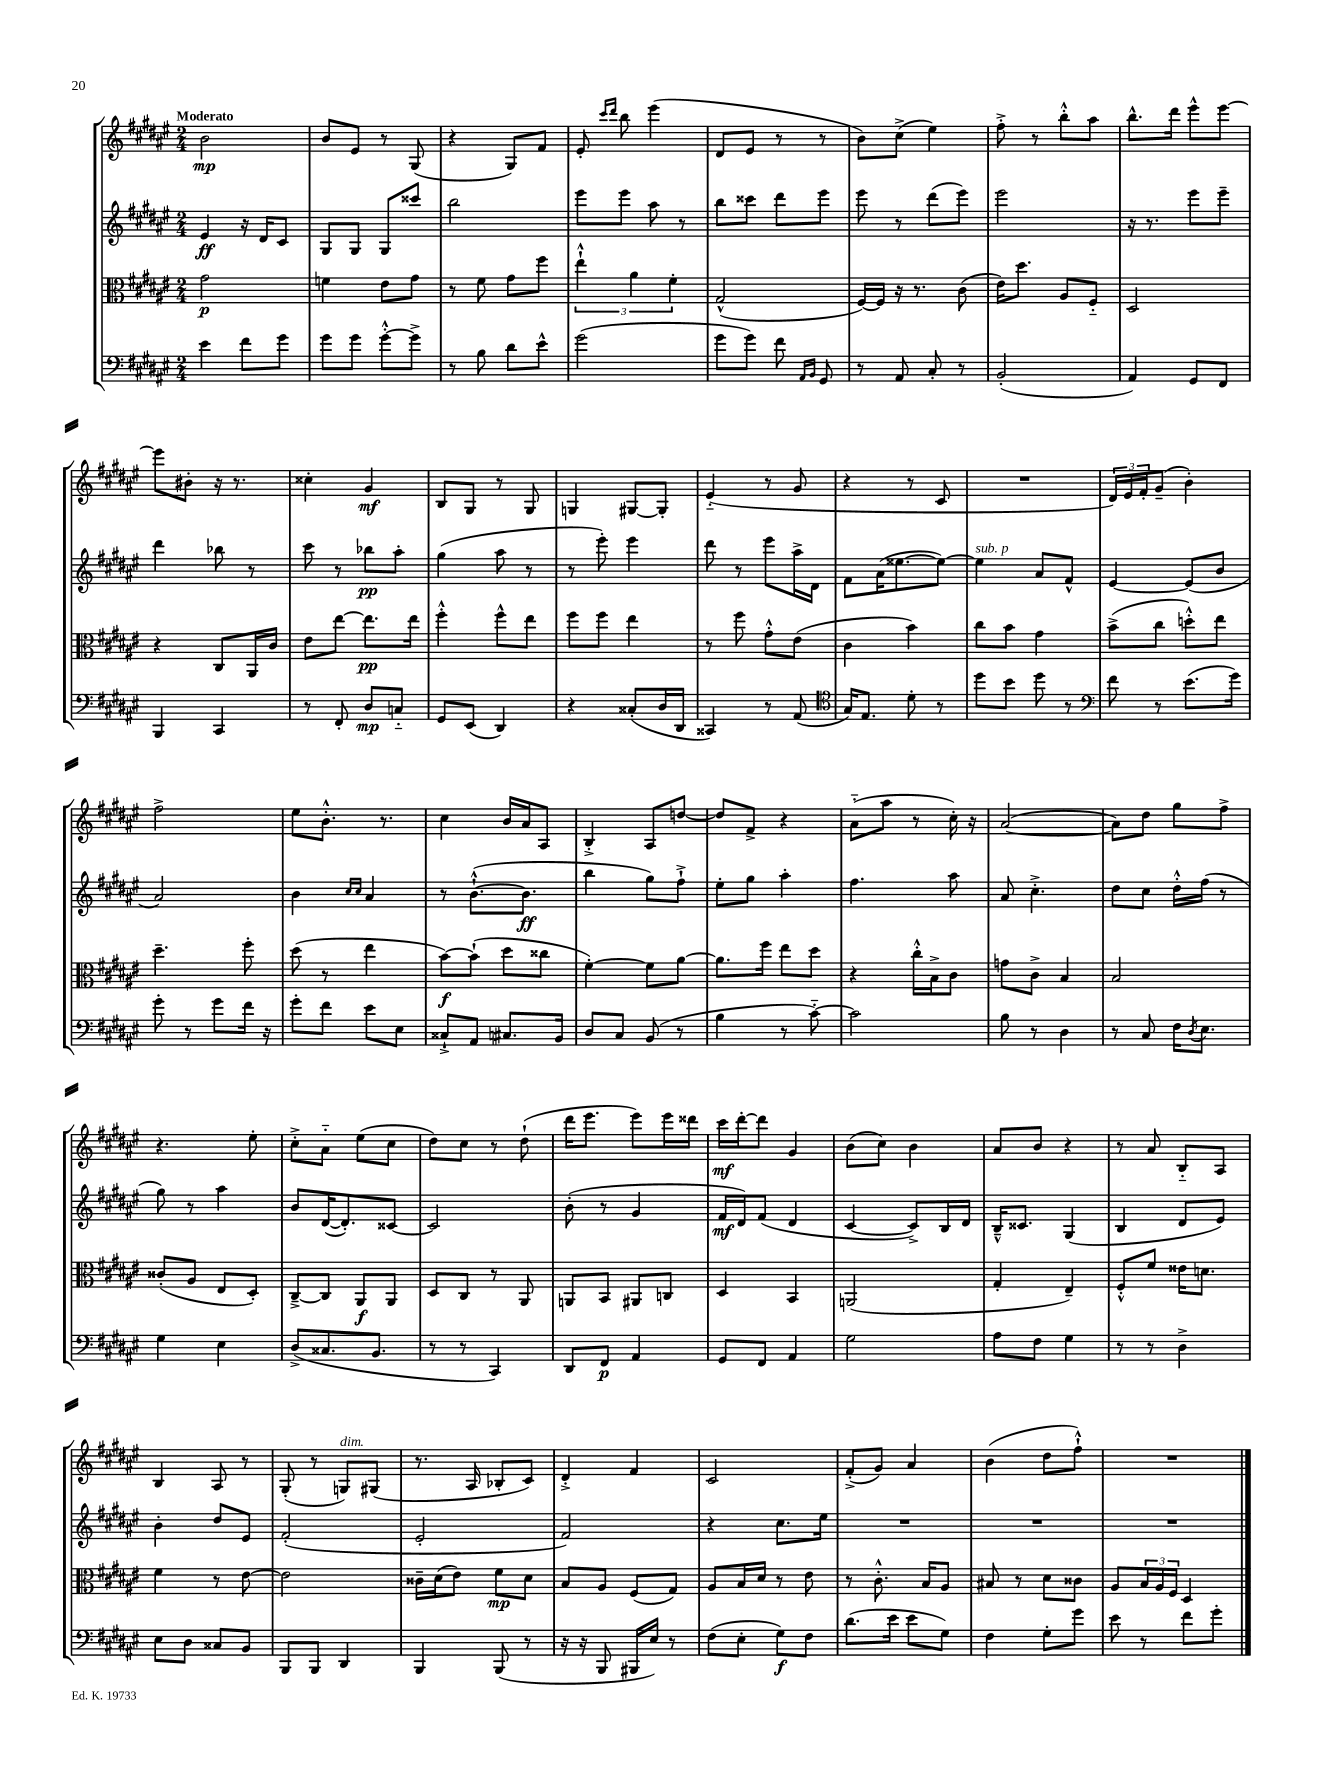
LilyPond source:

<<
\new StaffGroup <<
\new Staff = "s0" {
    \clef treble \key fis \major \numericTimeSignature \time 2/4 \tempo "Moderato"
    b'2\mp |
    b'8 eis'8 r8 gis8( |
    r4 gis8) fis'8 |
    eis'8-. \grace { cis'''16 dis'''16 } b''8 eis'''4( |
    dis'8 eis'8 r8 r8 |
    b'8) cis''8->( eis''4) |
    fis''8-.-> r8 b''8-.-^ ais''8 |
    b''8.-^ dis'''16 eis'''8-^ eis'''8~ |
    eis'''8 bis'8-. r16 r8. |
    cisis''4-. gis'4\mf |
    b8 gis8 r8 gis8 |
    g4 gis8~ gis8-. |
    eis'4-_( r8 gis'8 |
    r4 r8 cis'8 |
    R2 |
    \tuplet 3/2 { dis'16) eis'16 fis'16-. } gis'8--( b'4-.) |
    fis''2-> |
    eis''8 b'8.-.-^ r8. |
    cis''4 b'16 ais'16 ais8 |
    b4-.-> ais8 d''8~ |
    d''8 fis'8-> r4 |
    ais'8-_( ais''8 r8 cis''16-.) r16 |
    ais'2~( |
    ais'8) dis''8 gis''8 fis''8-> |
    r4. eis''8-. |
    cis''8-.-> ais'8-_ eis''8( cis''8 |
    dis''8) cis''8 r8 dis''8-!( |
    dis'''16 eis'''8. eis'''8) eis'''16 disis'''16 |
    cis'''16\mf dis'''16~-. dis'''8 gis'4 |
    b'8( cis''8) b'4 |
    ais'8 b'8 r4 |
    r8 ais'8 b8-_ ais8 |
    b4 ais8 r8 |
    gis8-.( r8 g8^\markup { \italic "dim." }) gis8( |
    r8. ais16 bes8-. cis'8) |
    dis'4-.-> fis'4 |
    cis'2 |
    fis'8-.->( gis'8) ais'4 |
    b'4( dis''8 fis''8-!-^) |
    R2 \bar "|." |
}
\new Staff = "s1" {
    \clef treble \key fis \major \numericTimeSignature \time 2/4
    eis'4\ff r16 dis'16 cis'8 |
    gis8 gis8 gis8 cisis'''8 |
    b''2 |
    eis'''8 eis'''8 ais''8 r8 |
    b''8 cisis'''8 dis'''8 eis'''8 |
    eis'''8 r8 dis'''8( eis'''8) |
    eis'''2 |
    r16 r8. eis'''8 eis'''8-- |
    dis'''4 bes''8 r8 |
    cis'''8 r8 bes''8\pp ais''8-. |
    gis''4( ais''8 r8 |
    r8 eis'''8-.) eis'''4 |
    dis'''8 r8 eis'''8 ais''16-> dis'16 |
    fis'8 ais'16( eisis''8.~ eisis''8~) |
    eisis''4^\markup { \italic "sub. p" } ais'8 fis'8-^ |
    eis'4~ eis'8( b'8 |
    ais'2) |
    b'4 \grace { cis''16 cis''16 } ais'4 |
    r8 b'8.~-!-^( b'8.\ff |
    b''4 gis''8) fis''8-!-> |
    eis''8-. gis''8 ais''4-. |
    fis''4. ais''8 |
    ais'8 cis''4.-.-> |
    dis''8 cis''8 dis''16-.-^ fis''16( r8 |
    gis''8) r8 ais''4 |
    b'8 dis'16~( dis'8.-.) cisis'8~ |
    cisis'2 |
    b'8-.( r8 gis'4 |
    fis'16\mf dis'16) fis'8( dis'4 |
    cis'4~ cis'8->) b16 dis'16 |
    b16---^ cisis'8. gis4( |
    b4 dis'8 eis'8) |
    b'4-. dis''8 eis'8 |
    fis'2-.( |
    eis'2-. |
    fis'2) |
    r4 cis''8. eis''16 |
    R2 |
    R2 |
    R2 \bar "|." |
}
\new Staff = "s2" {
    \clef alto \key fis \major \numericTimeSignature \time 2/4
    gis'2\p |
    f'4 eis'8 gis'8 |
    r8 fis'8 gis'8 fis''8 |
    \tuplet 3/2 { eis''4-!-^ ais'4 fis'4-. } |
    gis2-^( |
    fis16~) fis16 r16 r8. cis'8( |
    eis'16) dis''8. ais8 fis8-_ |
    dis2 |
    r4 cis8 ais,16 cis'16 |
    eis'8 eis''8~ eis''8.\pp eis''16 |
    fis''4-.-^ fis''8-^ eis''8 |
    fis''8 fis''8 eis''4 |
    r8 fis''8 gis'8-.-^ eis'8( |
    cis'4 b'4) |
    cis''8 b'8 gis'4 |
    b'8->( cis''8 d''8-.-^) eis''8 |
    dis''4.-- fis''8-. |
    dis''8( r8 eis''4 |
    b'8~\f) b'8-!( dis''8 cisis''8 |
    fis'4~-.) fis'8 ais'8~ |
    ais'8. fis''16 eis''8 dis''8 |
    r4 cis''16-.-^ b16-> cis'8 |
    g'8 cis'8-> b4 |
    b2 |
    cisis'8-.( ais8 eis8 dis8-.) |
    cis8~---> cis8 ais,8\f ais,8 |
    dis8 cis8 r8 ais,8 |
    a,8 b,8 ais,8 c8 |
    dis4 b,4 |
    a,2( |
    gis4-. eis4--) |
    fis8-.-^ fis'8 eisis'16 d'8. |
    fis'4 r8 eis'8~ |
    eis'2 |
    cisis'16-- dis'16( eis'8) fis'8\mp dis'8 |
    b8 ais8 fis8( gis8) |
    ais8 b16 dis'16 r8 eis'8 |
    r8 cis'8.-.-^ b16 ais8 |
    bis8 r8 dis'8 cisis'8 |
    ais8 \tuplet 3/2 { b16 ais16 fis16 } dis4 \bar "|." |
}
\new Staff = "s3" {
    \clef bass \key fis \major \numericTimeSignature \time 2/4
    eis'4 fis'8 gis'8 |
    gis'8 gis'8 gis'8~-.-^ gis'8-> |
    r8 b8 dis'8 eis'8-^ |
    gis'2( |
    gis'8 gis'8) fis'8 \grace { ais,16 b,16 } gis,8 |
    r8 ais,8 cis8-. r8 |
    b,2-.( |
    ais,4) gis,8 fis,8 |
    b,,4 cis,4 |
    r8 fis,8-. dis8\mp c8-_ |
    gis,8 eis,8( dis,4) |
    r4 cisis8-.( dis16 dis,16 |
    cisis,4) r8 ais,8( |
    \clef tenor gis16) eis8. dis'8-. r8 |
    dis''8 b'8 dis''8 r8 |
    \clef bass fis'8 r8 eis'8.( gis'16) |
    gis'8-. r8 gis'8 fis'16 r16 |
    gis'8-. fis'8 eis'8 eis8 |
    cisis8-!-> ais,8 cis8. b,16 |
    dis8 cis8 b,8( r8 |
    b4 r8 cis'8~-_) |
    cis'2 |
    b8 r8 dis4 |
    r8 cis8 fis16 \acciaccatura { dis8 } eis8. |
    gis4 eis4 |
    dis8->( cisis8. b,8. |
    r8 r8 cis,4) |
    dis,8 fis,8\p ais,4 |
    gis,8 fis,8 ais,4 |
    gis2 |
    ais8 fis8 gis4 |
    r8 r8 dis4-> |
    eis8 dis8 cisis8 b,8 |
    b,,8 b,,8 dis,4 |
    b,,4 b,,8( r8 |
    r16 r16 b,,8 bis,,16 eis16) r8 |
    fis8( eis8-. gis8\f) fis8 |
    dis'8.( eis'16 eis'8 gis8) |
    fis4 gis8-. gis'8 |
    eis'8 r8 fis'8 gis'8-. \bar "|." |
}
>>
>>
\layout { \context { \Score \remove "Bar_number_engraver" } }
